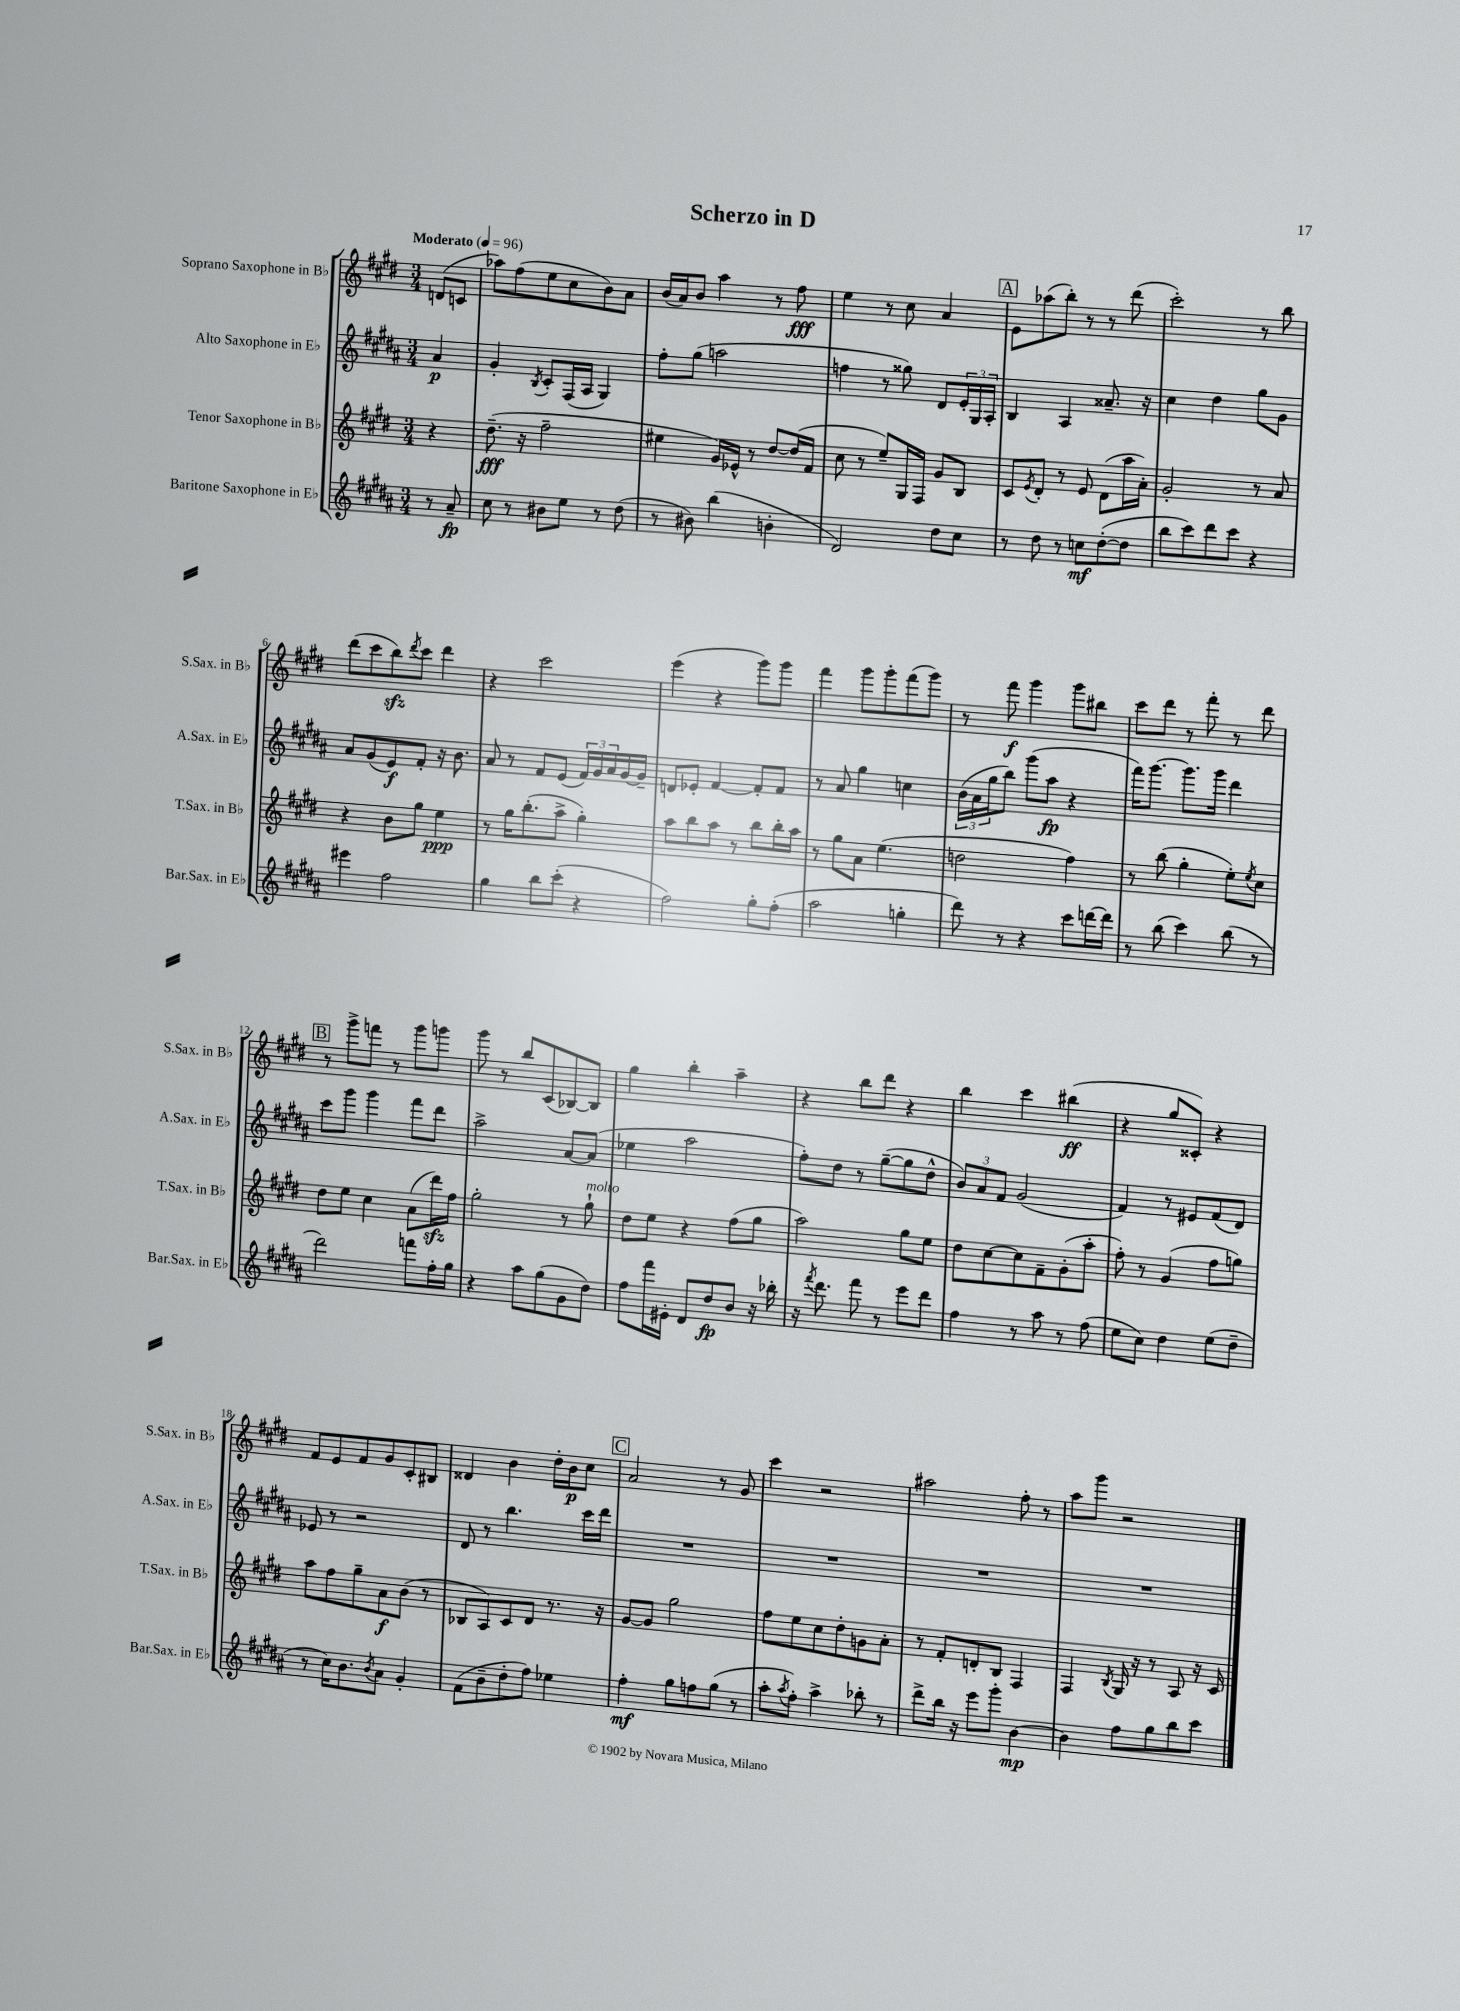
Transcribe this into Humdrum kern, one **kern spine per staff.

**kern	**kern	**kern	**kern
*staff4	*staff3	*staff2	*staff1
*clefG2	*clefG2	*clefG2	*clefG2
*k[f#c#g#d#a#]	*k[f#c#g#d#]	*k[f#c#g#d#a#]	*k[f#c#g#d#]
*M3/4	*M3/4	*M3/4	*M3/4
*MM96	*MM96	*MM96	*MM96
8r	4r	4a#/	(8d/L
8a#~/	.	.	8c/J
=	=	=	=
8cc#\	(8.dd#~\	4g#'/	8aa-\L)
8r	.	.	(8ff#\
.	16r	.	.
.	.	8qB/	.
8b#\L	2ff#~\	8c#'/L	8ee\
8ee\J	.	(16F#/L	8cc#\
.	.	16A#/JJ	.
8r	.	4G#/)	8b\)
(8dd#\	.	.	8a\J
=	=	=	=
8r	4ee#\	8ff#'\L	(16b/LL
.	.	.	16a/J)
8b#\)	.	(8gg#\J	8b/J
(4bb\	16g#/LL)	2aa\	4aa\
.	16e-^^/JJ	.	.
.	8r	.	.
4b'\	[8dd#/L	.	8r
.	(16dd#/]L	.	8ff#\
.	16f#/JJ	.	.
=	=	=	=
2d#/)	8cc#\	4ff\	4ee\
.	8r	.	.
.	8ee~/L)	8r	8r
.	16G#/L	8gg##\)	8cc#\
.	16F#/JJ	.	.
8dd#\L	8g#/L	8d#/L	4a/
8cc#\J	8B/J	24e'/L	.
.	.	24G#/	.
.	.	24A#'/JJ	.
=	=	=	=
8r	8c#/L	4B/	8e\L
.	8qe/	.	.
8dd#\	8d#'/J	.	(8aa-\
8r	8r	4A#/	8bb'\J)
8cc\L	8e/	.	8r
([8dd#'\	(8d#\L	8.a##~/	8r
8dd#\]J	16aa\L	.	(8ddd#\
.	16a'\JJ)	16r	.
=	=	=	=
8bb\L	2g#'/	4cc#\	2ccc#'\)
8ccc#\)	.	.	.
8ddd#\	.	4dd#\	.
8ccc#\J	.	.	.
4r	8r	8gg#\L	8r
.	8a/	8g#\J	8bb\
=	=	=	=
4eee#\	4r	8a#/L	(8ddd#\L
.	.	(8g#/	8ccc#\
2ff#\	8b\L	8e/)	8bb\)
.	.	.	8qddd#/
.	8gg#\J	8f#'/J	8ccc#\J
.	4ee\	16r	4ddd#\
.	.	8.b\	.
=	=	=	=
4gg#\	8r	8a#/	4r
.	16gg#\LK	8r	.
.	(8.bb'\	.	.
8bb\L	.	8f#/L	2ccc#\
(8ccc#'\J	8aa^\J	(8e/J	.
4r	4gg#'\)	24f#/LL)	.
.	.	24g#/	.
.	.	24a#/	.
.	.	[16g#/	.
.	.	16g#~/]JJ	.
=	=	=	=
2ff#\)	8aa\L	8d/L	(4eee\
.	8bb\	8e-'/J	.
.	8aa\J	[4f#/	4r
.	8r	.	.
8gg#'\L	8bb\L	8f#'/]L	8ggg#\L)
(8ff#'\J	16bb'\L	8f#/J	8ggg#\J
.	16aa\JJ	.	.
=	=	=	=
2aa#\	8r	8r	4fff#\
.	8gg#\L	8a#/	.
.	8a\J	4gg#\	8ggg#\L
.	(4.ee\	.	8ggg#'\
4gg'\	.	4cc\	(8fff#\
.	.	.	8ggg#\J)
=	=	=	=
8ddd#\)	2dd\	(24b\LL	8r
.	.	24a#\	.
.	.	24gg#\J	.
8r	.	8bb\J)	8fff#\
4r	.	(8ggg#\L	4ggg#\
.	.	8aa#\J	.
8ccc#\L	4ff#\)	4r	8ggg#\L
[16ddd\L	.	.	8bb#\J
16ddd\]JJ	.	.	.
=	=	=	=
8r	8r	16fff#\LK)	8ccc#\L
.	.	[8.ggg#\J	.
(8bb\	(8bb\	.	8ddd#\J
4ccc#\)	4gg#'\	8.ggg#\]L	8r
.	.	.	8fff#'\
.	.	16ggg#\Jk	.
(8bb\	8ee'\L)	4ddd#\	8r
.	8qee/	.	.
8r	8cc#\J	.	8ddd#\
=	=	=	=
2ddd#\)	8dd#\L	8ccc#\L	8r
.	8ee\J	8ggg#\J	8ggg#^\L
.	4cc#\	4ggg#\	8fff\J
.	.	.	8r
8fff\L	(8a\L	8fff#\L	8ggg#\L
16ff#'\L	16ddd#\L)	8ddd#\J	8ggg\J
16gg#\JJ	16ff#\JJ	.	.
=	=	=	=
4r	2gg#'\	2aa#^\	8ggg#\
.	.	.	8r
8aa#\L	.	.	8bb/L
(8gg#\	.	.	(8c#/
8g#\	8r	[8a#/L	[8B-/)
8dd#\J)	8gg#`\	(8a#/]J	8B-/]J
=	=	=	=
8ff#\L	8dd#\L	4ee-\	4gg#\
16fff#\L	8ee\J	.	.
16e#'\JJ	.	.	.
8d#/L	4r	2aa#\	4bb'\
8dd#/	.	.	.
8b/J	(8ff#\L	.	4aa~\
16r	8gg#\J	.	.
16bb-'\	.	.	.
=	=	=	=
16r	2aa\)	8ff#'\L)	4r
8qfff#/	.	.	.
8.ddd#\	.	.	.
.	.	8dd#\J	.
8fff#\	.	8r	8bb\L
8r	.	([8gg#~\L	8ddd#\J
8eee\L	8gg#\L	8gg#\]	4r
8ddd#\J	8ee\J	8dd#^^\J	.
=	=	=	=
4ff#\	8dd#\L	12b/L)	4bb\
.	.	12a#/	.
.	[8cc#\	.	.
.	.	12f#/J	.
8r	8cc#\]	(2g#/	4ccc#\
8aa#\	8f#~\	.	.
8r	(8g#'\	.	(4bb#\
(8ff#\	8aa'\J	.	.
=	=	=	=
8ee\L	8ff#'\)	4f#/)	4r
8cc#\J)	8r	.	.
4dd#\	(4g#/	8r	8gg#/L
.	.	8e#/L	8c##'/J)
(8ee\L	8ff#\L	(8f#/	4r
8dd#~\J	8gg\J)	8d#/J)	.
=	=	=	=
8r	8aa\L	8e-/	8f#/L
16cc#\LK)	8ff#\	8r	8e/
8.b\	.	.	.
.	8gg#~\	2r	8f#/
8qb/	.	.	.
8a#\J	8a\	.	8g#/
4g#'/	(8b\J	.	8c#'/
.	8r	.	8B#/J
=	=	=	=
(8f#\L	8B-/L	8d#/	4d##/
8b~\	8A/)	8r	.
8dd#'\	8c#/	4.bb\	4b\
8ff#\J)	8d#/J	.	.
4ee-\	8.r	.	16dd#'\LL
.	.	.	16b\J
.	.	16ccc#\LL	8cc#\J
.	16r	16ddd#\JJ	.
=	=	=	=
4ff#'\	[8g#/L	2.r	2a/
.	8g#/]J	.	.
8gg#\L	2gg#\	.	.
8ff\	.	.	.
(8gg#\J	.	.	8r
8r	.	.	8g#/
=	=	=	=
8aa#'\L	8ff#\L	2.r	4ccc#\
8qaa#/	.	.	.
8ff#'\J)	8ee\	.	.
4aa#^\	8cc#\	.	2r
.	8dd#'\	.	.
8bb-'\	8g\	.	.
8r	8a'\J	.	.
=	=	=	=
8ddd#^\L	8r	2.r	2aa#\
16bb\Jk	8f#'/L	.	.
16r	.	.	.
8eee\L	8d'/	.	.
8ggg#'\J	8B/J	.	.
[4b\	4F#/	.	8ff#'\
.	.	.	8r
=	=	=	=
4b\]	4F#/	2.r	8aa\L
.	.	.	8ggg#\J
.	8qB/	.	.
8ff#\L	16G#/	.	2r
.	16r	.	.
8gg#\	8r	.	.
8bb\	8A/	.	.
8ccc#\J	16r	.	.
.	16c#/	.	.
==	==	==	==
*-	*-	*-	*-
